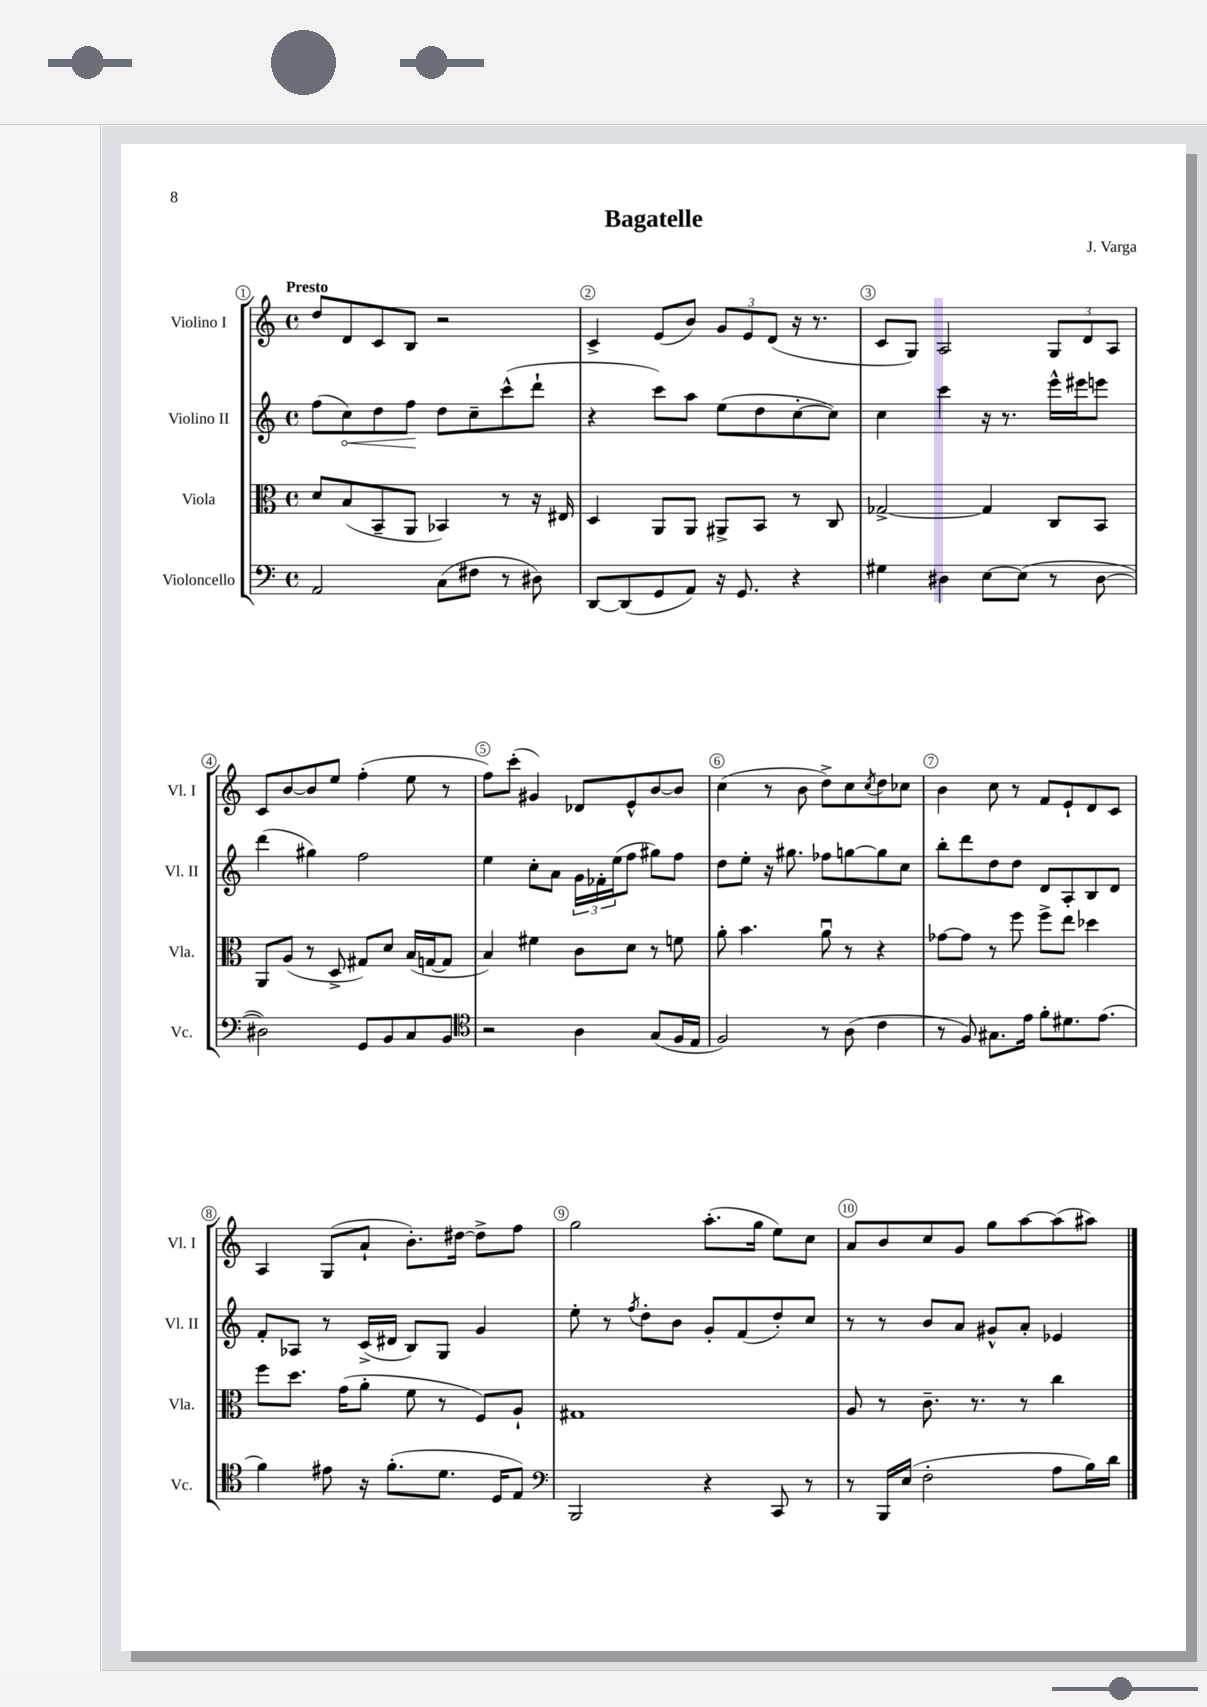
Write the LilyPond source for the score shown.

\header { title = "Bagatelle" composer = "J. Varga" }
<<
\new StaffGroup <<
\new Staff = "s0" \with { instrumentName = "Violino I" shortInstrumentName = "Vl. I" } {
    \clef treble \key c \major \defaultTimeSignature \time 4/4 \tempo "Presto"
    d''8 d'8 c'8 b8 r2 |
    c'4-> e'8( b'8) \tuplet 3/2 { g'8 e'8 d'8( } r16 r8. |
    c'8 g8) a2 \tuplet 3/2 { g8 d'8 a8 } |
    c'8 b'8~ b'8 e''8 f''4-.( e''8 r8 |
    f''8) c'''8-.( gis'4) des'8 e'8-^ b'8~ b'8 |
    c''4( r8 b'8 d''8->) c''8 \acciaccatura { c''8 } d''8 ces''8 |
    b'4 c''8 r8 f'8 e'8-! d'8 c'8 |
    a4 g8( a'8-! b'8.-.) dis''16~ dis''8-> f''8 |
    g''2 a''8.-.( g''16 e''8) c''8 |
    a'8 b'8 c''8 g'8 g''8 a''8~ a''8( ais''8) \bar "|." |
}
\new Staff = "s1" \with { instrumentName = "Violino II" shortInstrumentName = "Vl. II" } {
    \clef treble \key c \major \defaultTimeSignature \time 4/4
    f''8( \once \override Hairpin.circled-tip = ##t c''8\<) d''8 f''8\! d''8 c''8-- c'''8-^( d'''8-! |
    r4 c'''8) a''8 e''8( d''8 c''8~-. c''8) |
    c''4 c'''4 r16 r8. e'''16-^ eis'''16 e'''8 |
    d'''4( gis''4) f''2 |
    e''4 c''8-. a'8 \tuplet 3/2 { g'16 fes'16-. e''16( } f''8 gis''8) f''8 |
    d''8 e''8-. r16 gis''8. fes''8 g''8~ g''8 c''8 |
    b''8-. d'''8 d''8 d''8 d'8 a8-. b8 d'8 |
    f'8-. aes8 r8 c'16->( dis'16 b8) g8 g'4 |
    e''8-. r8 \acciaccatura { f''8 } d''8-. b'8 g'8-. f'8( d''8-.) c''8 |
    r8 r8 b'8 a'8 gis'8-^ a'8-. ees'4 \bar "|." |
}
\new Staff = "s2" \with { instrumentName = "Viola" shortInstrumentName = "Vla." } {
    \clef alto \key c \major \defaultTimeSignature \time 4/4
    d'8 b8( b,8-- a,8 bes,4) r8 r16 eis16 |
    d4 a,8 a,8 ais,8-> b,8 r8 c8 |
    ges2~-> ges4 c8 b,8 |
    a,8 a8( r8 d8-> gis8) d'8 b16( g16~ g8 |
    b4) fis'4 c'8 d'8 r8 f'8 |
    a'8-. b'4. a'8\downbow r8 r4 |
    ges'8~ ges'8 r8 f''8 f''8-> e''8 des''4 |
    f''8 d''8. g'16( a'8-. f'8 r8 f8) a8-! |
    gis1 |
    a8 r8 c'8.-- r8. r8 c''4 \bar "|." |
}
\new Staff = "s3" \with { instrumentName = "Violoncello" shortInstrumentName = "Vc." } {
    \clef bass \key c \major \defaultTimeSignature \time 4/4
    a,2 c8( fis8 r8 dis8) |
    d,8~ d,8( g,8 a,8) r16 g,8. r4 |
    gis4 dis4 e8~ e8( r8 dis8~ |
    dis2) g,8 b,8 c8 b,8 |
    \clef tenor r2 a4 g8( f16 e16 |
    f2) r8 a8( c'4 |
    r8 f8) gis8. e'16 f'8-. dis'8. e'8.( |
    f'4) eis'8 r16 f'8.-.( d'8. d16 e8) |
    \clef bass b,,2 r4 c,8 r8 |
    r8 b,,16 e16( f2-. a8 b16) d'16 \bar "|." |
}
>>
>>
\layout { \context { \Score \override BarNumber.break-visibility = ##(#f #t #t) barNumberVisibility = #all-bar-numbers-visible \override BarNumber.stencil = #(make-stencil-circler 0.1 0.3 ly:text-interface::print) } }
